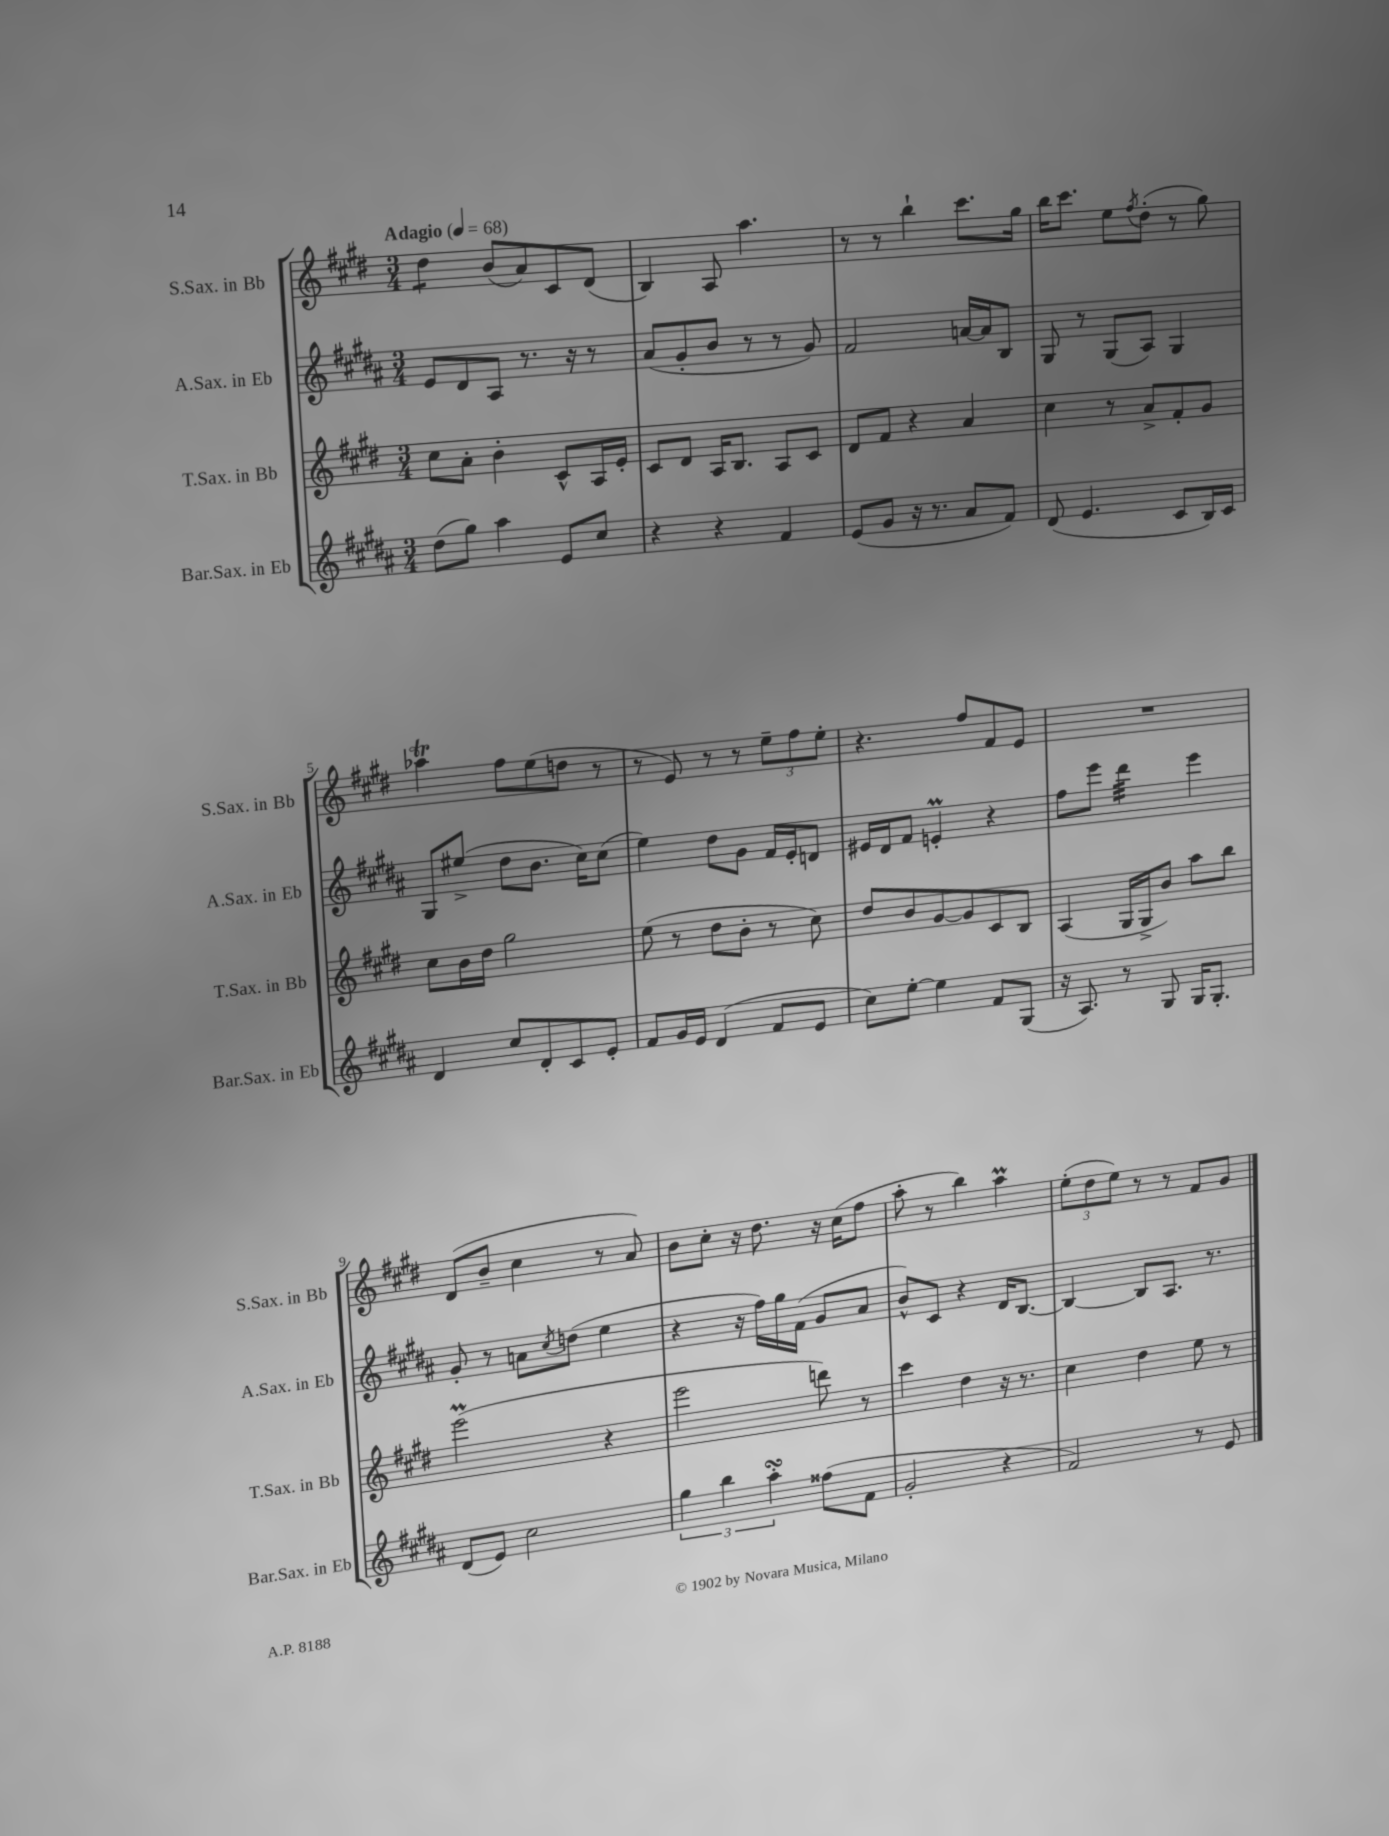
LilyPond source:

<<
\new StaffGroup <<
\new Staff = "s0" \with { instrumentName = "S.Sax. in Bb" shortInstrumentName = "S.Sax. in Bb" } {
    \clef treble \key e \major \numericTimeSignature \time 3/4 \tempo "Adagio" 4 = 68
    dis''4:8 b'8( a'8) cis'8 dis'8( |
    b4) a8 a''4. |
    r8 r8 b''4-! cis'''8. gis''16 |
    b''16 cis'''8. e''8 \acciaccatura { fis''8 } dis''8-.( r8 gis''8) |
    aes''4\trill fis''8 e''8( d''8 r8 |
    r8 e'8) r8 r8 \tuplet 3/2 { e''8-- fis''8 e''8-. } |
    r4. fis''8 fis'8 e'8 |
    R2. |
    dis'8( b'8-- cis''4 r8 a'8) |
    b'8 cis''8-. r16 dis''8. r16 cis''16( fis''8 |
    a''8-. r8 b''4) a''4\prall |
    \tuplet 3/2 { e''8-.( dis''8 e''8) } r8 r8 fis'8 gis'8 \bar "|." |
}
\new Staff = "s1" \with { instrumentName = "A.Sax. in Eb" shortInstrumentName = "A.Sax. in Eb" } {
    \clef treble \key b \major \numericTimeSignature \time 3/4
    e'8 dis'8 ais8 r8. r16 r8 |
    ais'8( gis'8-. b'8 r8 r8 gis'8) |
    fis'2 a'16~ a'16 b8 |
    gis8 r8 gis8( ais8) gis4 |
    gis8 eis''8->( dis''8 b'8. cis''16) cis''8( |
    e''4) dis''8 gis'8 fis'16 e'16-. d'8 |
    eis'16 dis'16 fis'8 e'4-.\prall r4 |
    fis''8 e'''8 dis'''4:32 e'''4 |
    gis'8-. r8 a'8 \acciaccatura { cis''8 } d''8( e''4 |
    r4 r16 fis''16) gis''16 fis'16( gis'8 ais'8 |
    b'8-^) cis'8 r4 dis'16 b8.~ |
    b4~ b8 ais8. r8. \bar "|." |
}
\new Staff = "s2" \with { instrumentName = "T.Sax. in Bb" shortInstrumentName = "T.Sax. in Bb" } {
    \clef treble \key e \major \numericTimeSignature \time 3/4
    cis''8 a'8-. b'4-. cis'8-^ a16 e'16-. |
    cis'8 dis'8 a16 b8. a8 cis'8 |
    dis'8 fis'8 r4 a'4 |
    cis''4 r8 a'8-> fis'8-. gis'8 |
    cis''8 b'16 dis''16 gis''2 |
    e''8( r8 dis''8 b'8-. r8 cis''8) |
    dis''8 b'8 gis'8~ gis'8 cis'8 b8 |
    a4( gis16 gis16-> b'8) a''8 b''8 |
    e'''2\prall( r4 |
    e'''2 d'''8) r8 |
    cis'''4 dis''4 r16 r8. |
    cis''4 dis''4 e''8 r8 \bar "|." |
}
\new Staff = "s3" \with { instrumentName = "Bar.Sax. in Eb" shortInstrumentName = "Bar.Sax. in Eb" } {
    \clef treble \key b \major \numericTimeSignature \time 3/4
    dis''8( gis''8) ais''4 e'8 cis''8 |
    r4 r4 fis'4 |
    e'8( gis'8 r16 r8. ais'8 fis'8) |
    dis'8( e'4. cis'8 b16) cis'16 |
    dis'4 cis''8 dis'8-. cis'8 e'8-. |
    fis'8 gis'16 e'16 dis'4( fis'8 e'8 |
    cis''8) e''8~-. e''4 fis'8 gis8( |
    r16 ais8.) r8 gis8 gis16 gis8.-. |
    dis'8( e'8) cis''2 |
    \tuplet 3/2 { gis''4 b''4 ais''4-.\turn } fisis''8( fis'8 |
    gis'2-. r4 |
    fis'2) r8 e'8 \bar "|." |
}
>>
>>
